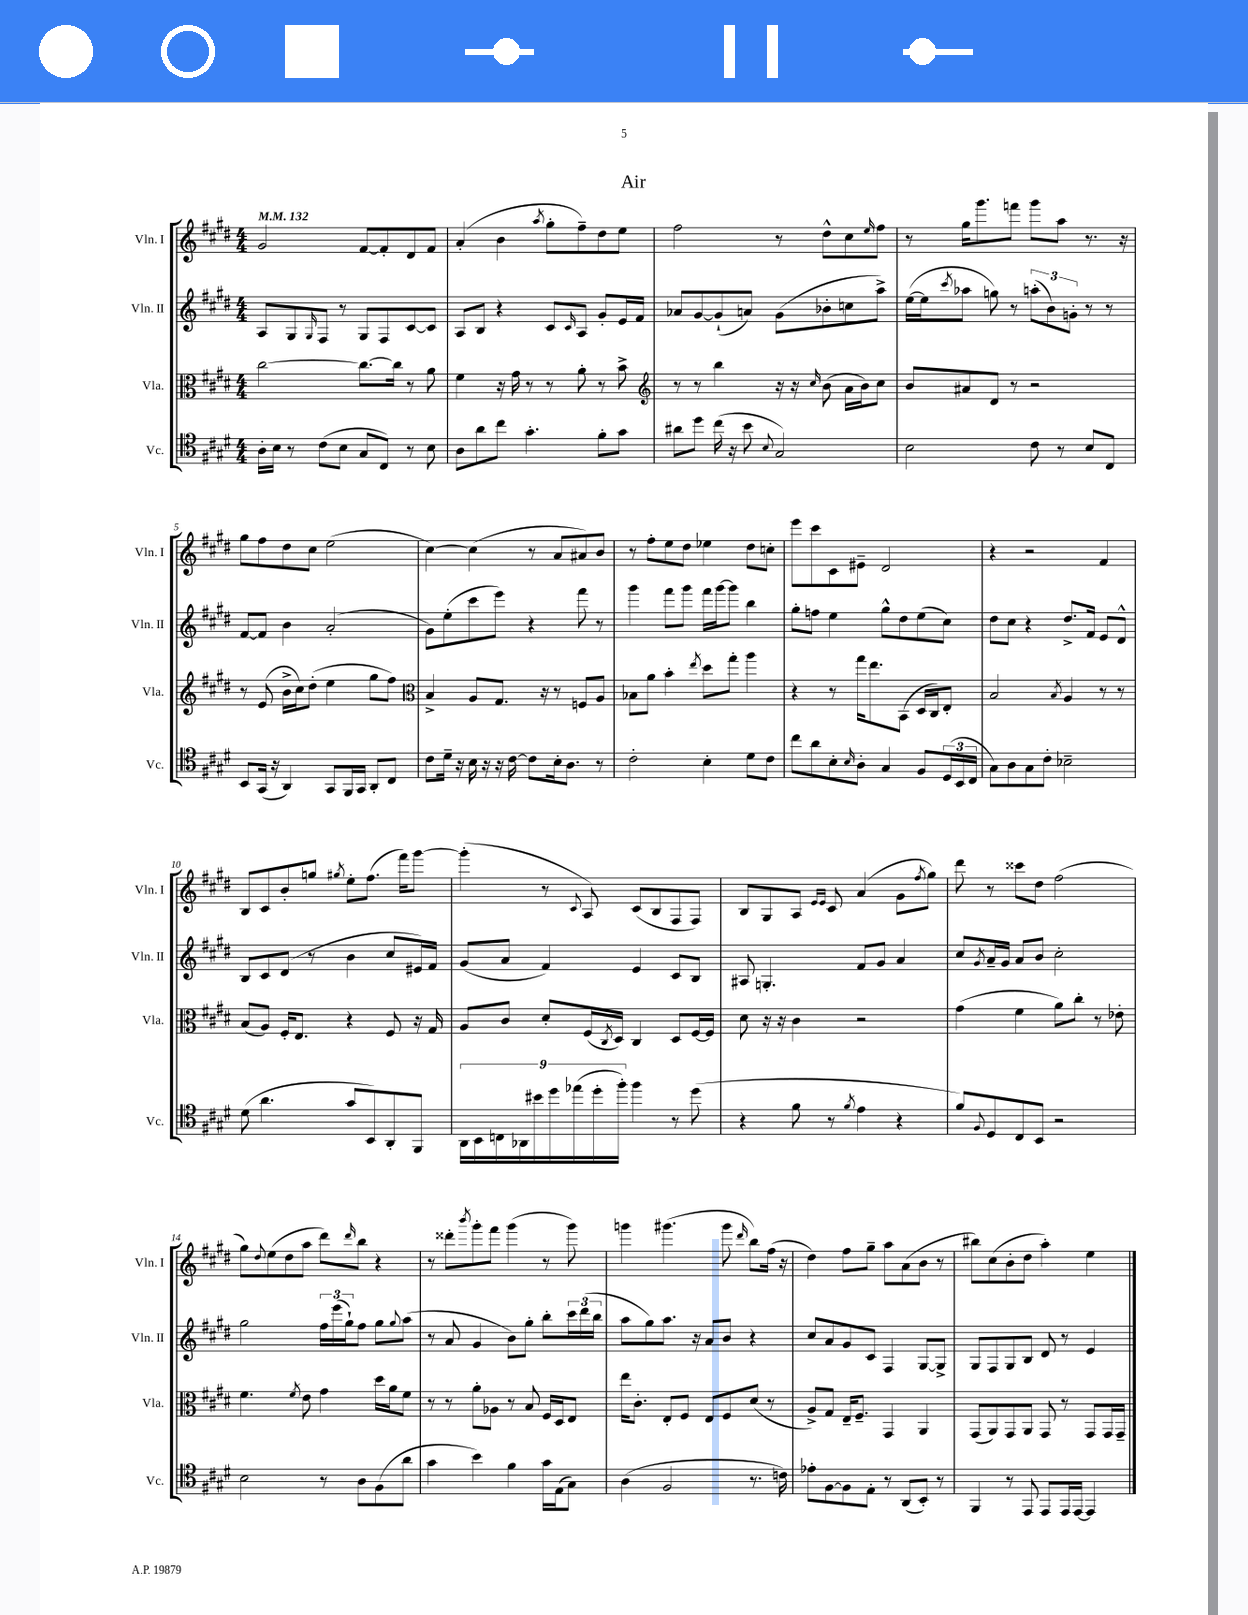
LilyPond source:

\header { title = "Air" }
<<
\new StaffGroup <<
\new Staff = "s0" \with { instrumentName = "Vln. I" shortInstrumentName = "Vln. I" } {
    \clef treble \key e \major \numericTimeSignature \time 4/4 \tempo 4 = 132
    gis'2 fis'8~ fis'8-. dis'8 fis'8 |
    a'4-.( b'4 \acciaccatura { a''8 } gis''8-. fis''8--) dis''8 e''8 |
    fis''2 r8 dis''8-^ cis''8 \grace { e''16 } fis''8 |
    r8 gis''16 gis'''8. f'''8 gis'''8 a''8 r8. r16 |
    gis''8 fis''8 dis''8 cis''8 e''2( |
    cis''4~) cis''4( r8 a'8 ais'8) b'8 |
    r8 fis''8-. e''8 dis''8 ees''4 dis''8 c''8-. |
    e'''8 cis'''8 cis'8 eis'8-- dis'2 |
    r4 r2 fis'4 |
    b8 cis'8 b'8-. g''8 \acciaccatura { gis''8 } e''8-. fis''8.( fis'''16) gis'''8~ |
    gis'''4-.( r8 \appoggiatura { cis'8 } a8) cis'8( b8 fis8 fis8) |
    b8 gis8 a8 \grace { e'16 e'16 } cis'8 a'4( gis'8 \acciaccatura { fis''8 } gis''8) |
    dis'''8 r8 cisis'''8 dis''8 fis''2( |
    gis''8) \appoggiatura { dis''8 } e''8( dis''8 a''8 dis'''8) \grace { dis'''16 } b''8 r4 |
    r8 disis'''8-. \acciaccatura { b'''8 } gis'''8-. fis'''8 gis'''4( r8 gis'''8) |
    g'''4 gis'''4.( gis'''8 \grace { dis'''16 } b''8) fis''16( r16 |
    dis''4) fis''8 gis''8-- a''8 a'8( b'8 r8 |
    bis''8) cis''8( b'8-. dis''8 a''4-.) e''4 \bar "|." |
}
\new Staff = "s1" \with { instrumentName = "Vln. II" shortInstrumentName = "Vln. II" } {
    \clef treble \key e \major \numericTimeSignature \time 4/4
    a8 gis8 \grace { gis16 } fis8 r8 gis8 fis8 cis'8~ cis'8 |
    a8 b8 r4 cis'8 \grace { cis'16 } a8 gis'8-. e'16 fis'16 |
    aes'8 gis'8~ gis'8-!( a'8) gis'8( bes'8-. c''8 a''8->) |
    e''16~( e''16 \acciaccatura { cis'''8 } aes''8 g''8) r8 \tuplet 3/2 { a''8-.( b'8) g'8-. } r8 r8 |
    fis'8~ fis'8 b'4 a'2-.( |
    gis'8) e''8-.( cis'''8 e'''8) r4 fis'''8 r8 |
    gis'''4 fis'''8 gis'''8 fis'''16 gis'''16~ gis'''8 b''4 |
    gis''8-. f''8 e''4 gis''8-^ dis''8 e''8( cis''8) |
    dis''8 cis''8 r4 dis''8.-> fis'16 e'8 dis'8-^ |
    b8 cis'8 dis'8( r8 b'4 cis''8 eis'16) fis'16 |
    gis'8( a'8 fis'4) e'4 cis'8 b8 |
    ais8 g4.-. fis'8 gis'8 a'4 |
    cis''8 \acciaccatura { gis'8 } a'16-- gis'16 a'8 b'8 cis''2-. |
    gis''2 \tuplet 3/2 { fis''16 e'''16( gis''16-!) } fis''8 gis''8 \appoggiatura { gis''8 } a''8( |
    r8 a'8 gis'4 b'8) gis''8-. b''8-. \tuplet 3/2 { cis'''16 dis'''16( b''16 } |
    a''8 gis''8) a''8. r16 a'8 b'8 r4 |
    cis''8 a'8 gis'8 cis'8 fis4 gis8~ gis8-> |
    gis8 fis8 gis8 b8 dis'8 r8 e'4 \bar "|." |
}
\new Staff = "s2" \with { instrumentName = "Vla." shortInstrumentName = "Vla." } {
    \clef alto \key e \major \numericTimeSignature \time 4/4
    cis''2~ cis''8.~ cis''16 r8 a'8 |
    fis'4 r16 gis'16 r8 r8 a'8-. r8 b'8-> |
    \clef treble r8 r8 b''4 r16 r16 \grace { cis''16 } b'8( a'16 b'16) cis''8 |
    b'8 ais'8 dis'8 r8 r2 |
    r8 e'8( b'16-> cis''16) dis''8-.( e''4 gis''8 fis''8) |
    \clef alto b4-> a8 gis8. r16 r8 f8 a8 |
    bes8 a'8 b'4-. \acciaccatura { e''8 } dis''8 gis''8-. a''4 |
    r4 r8 gis''16 e''8. b,8( dis16 cis16) e8-. |
    b2 \acciaccatura { b8 } a4 r8 r8 |
    b8( a8) fis16-. e8. r4 fis8 r16 gis16 |
    a8 cis'8 dis'8-. fis16( \acciaccatura { cis8 } dis16) cis4 dis8 fis16~ fis16 |
    dis'8 r16 r16 cis'4 r2 |
    gis'4( fis'4 a'8) cis''8-. r8 ees'8-. |
    fis'4. \acciaccatura { fis'8 } e'8 gis'4 dis''16 a'16 fis'8 |
    r8 r8 a'8-. aes8 r8 b8 fis16 dis16 e8 |
    e''16 cis'8.-. e8-. fis8 e8 fis8 dis'8( r8 |
    a8->) gis8 e16-- fis8.-- gis,4 a,4 |
    gis,8( a,8) gis,8 a,8 gis,8 r8 gis,8 gis,16 gis,16-- \bar "|." |
}
\new Staff = "s3" \with { instrumentName = "Vc." shortInstrumentName = "Vc." } {
    \clef tenor \key e \major \numericTimeSignature \time 4/4
    a16-. b16 r8 cis'8( b8 gis8 cis8) r8 b8 |
    a8 a'8 cis''8 gis'4.-. fis'8-. gis'8 |
    ais'8 dis''8 cis''16( r16 b'8 \appoggiatura { b8 } gis2) |
    b2 cis'8 r8 b8 cis8 |
    b,8 gis,16( r16 a,4) gis,8 fis,16 gis,16 a,8-. cis8 |
    cis'8 dis'16-- r16 b16 r16 r16 cis'16~ cis'8 b16-. a8. r8 |
    cis'2-. b4-. dis'8 cis'8 |
    cis''8 a'8 b8-. \grace { b16 } a8-. gis4 fis8 \tuplet 3/2 { dis16( b,16 cis16 } |
    gis8) a8 gis8 cis'8-. bes2-- |
    dis'8( a'4. gis'8 b,8) a,8-. fis,8 |
    \tuplet 9/8 { a,16 b,16 c16 aes,16 bis'16 dis''16 ees''16( dis''16-. fis''16-.) } fis''4 r8 dis''8( |
    r4 fis'8 r8 \acciaccatura { fis'8 } e'4 r4 |
    fis'8) \appoggiatura { fis8 } dis8 cis8 b,8 r2 |
    b2 r8 a8 fis8( a'8 |
    gis'4 b'4) fis'4 gis'16 e16( gis8) |
    a4( fis2 r8. c'16) |
    ees'8-. fis8~ fis8 e8-. r8 a,8( b,8-.) r8 |
    fis,4 r8 e,8 e,8 e,16 e,16~ e,4 \bar "|." |
}
>>
>>
